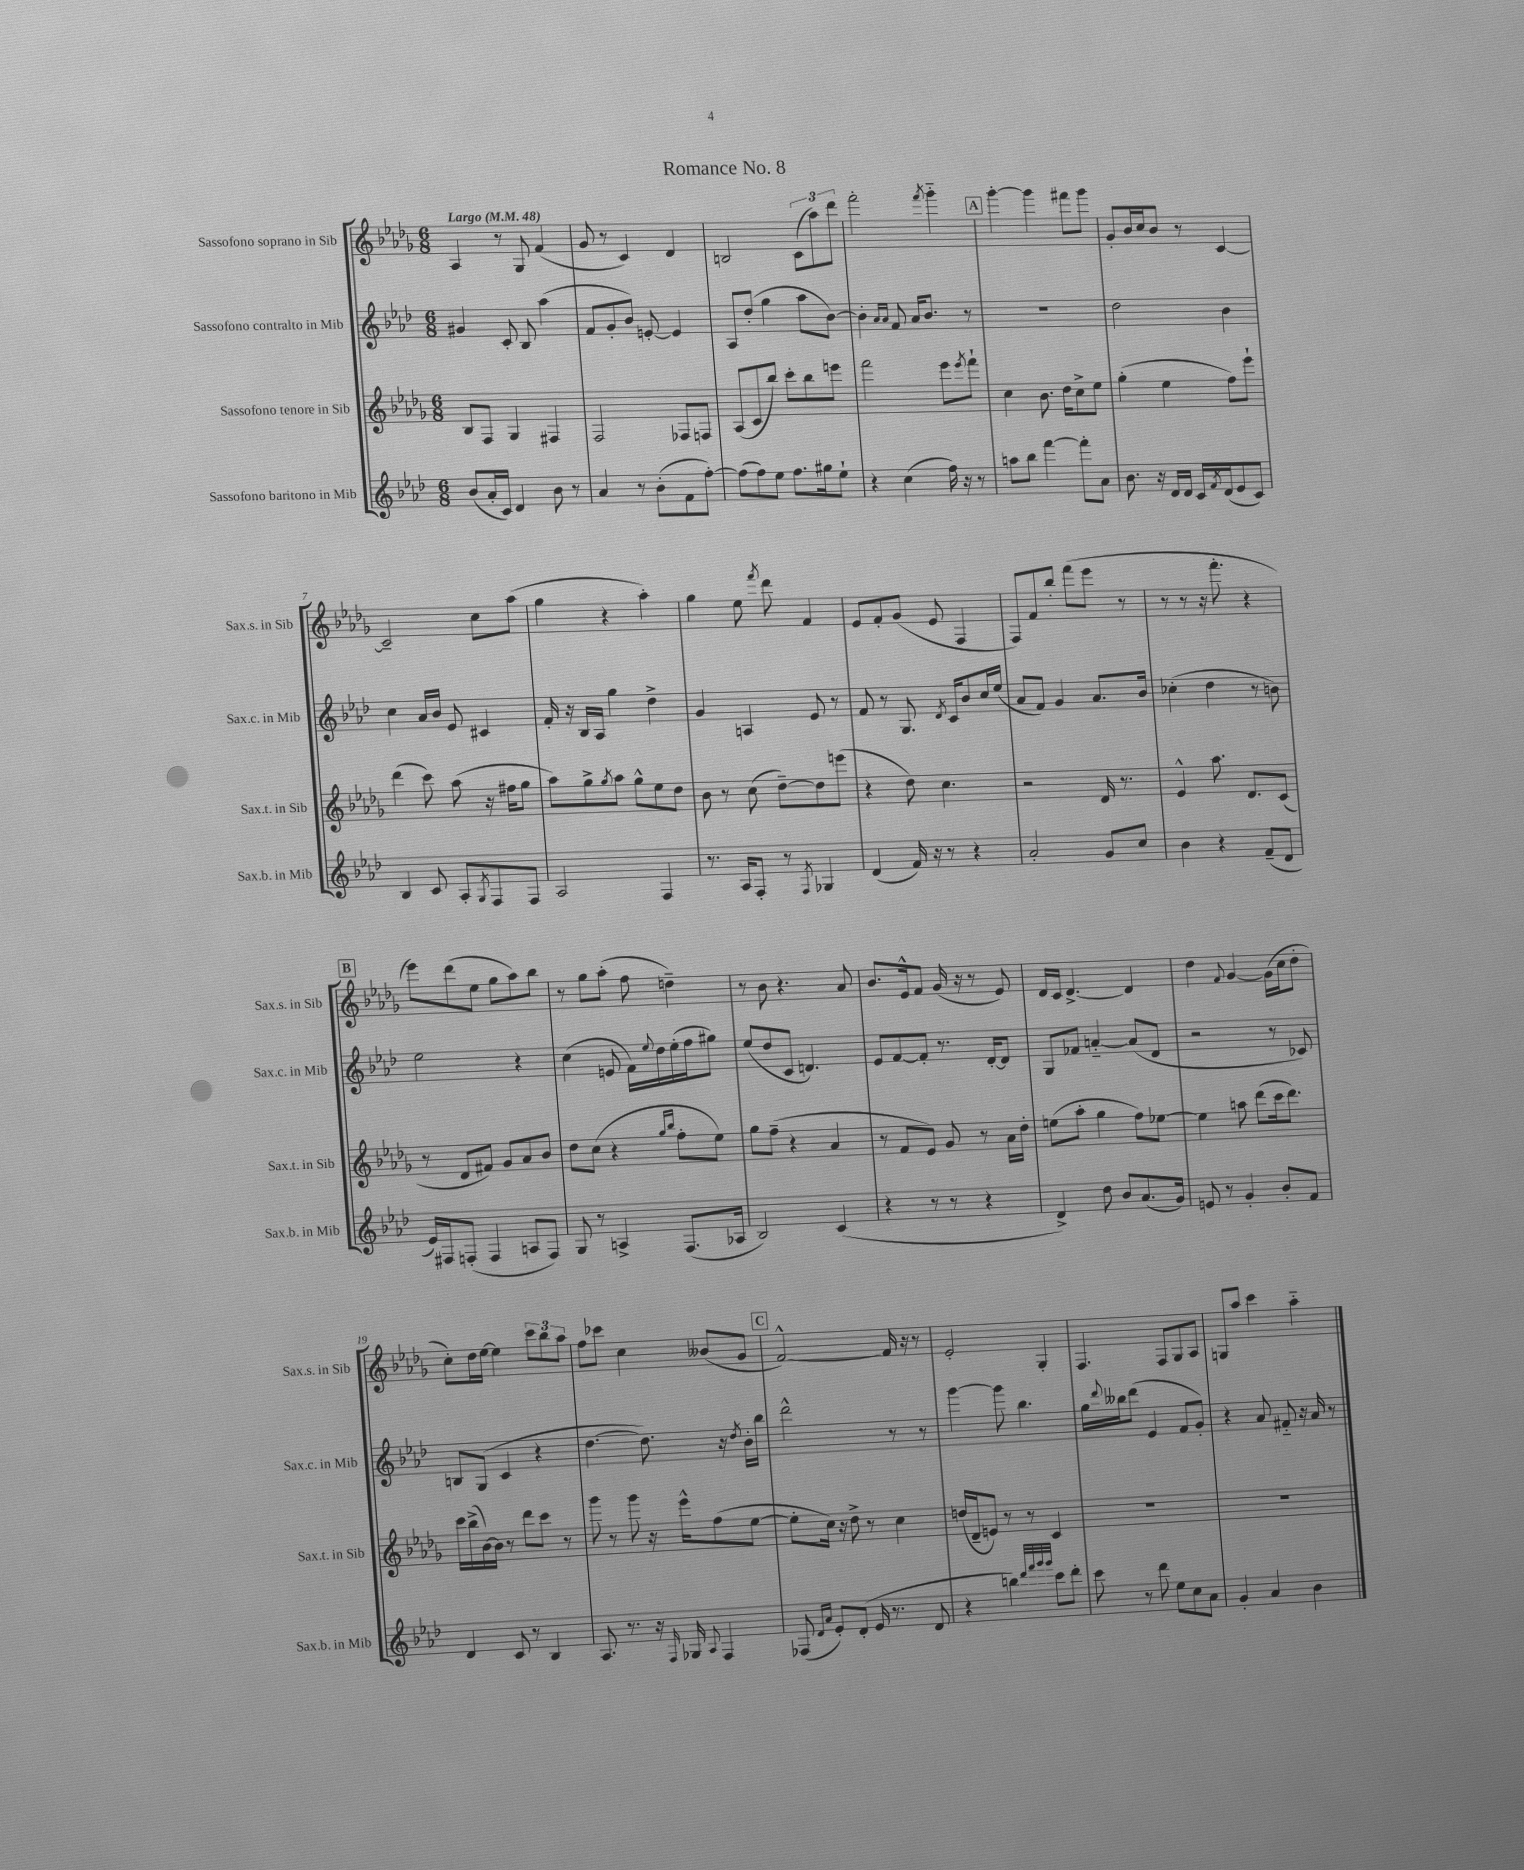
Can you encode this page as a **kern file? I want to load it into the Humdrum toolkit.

**kern	**kern	**kern	**kern
*staff4	*staff3	*staff2	*staff1
*clefG2	*clefG2	*clefG2	*clefG2
*k[b-e-a-d-]	*k[b-e-a-d-g-]	*k[b-e-a-d-]	*k[b-e-a-d-g-]
*M6/8	*M6/8	*M6/8	*M6/8
*MM48	*MM48	*MM48	*MM48
(8b-	8B-	4g#	4A-
16a-'	8F	.	.
16c)	.	.	.
4d-	4G-	8c'	8r
.	.	8B-	8G-
8b-	4F#	(4aa-	(4f
8r	.	.	.
=	=	=	=
4a-	2F	8f	8g-
.	.	8g'	8r
8r	.	8b-)	4c)
(8b-'	.	[8e'	.
8f	8F-	4e]	4d-
[8ff')	8F	.	.
=	=	=	=
(8ff]	(8A-	8A-	2B
8ff)	8c	(8dd-'	.
8ee-	8bb-)	4gg	.
8.ff	8ccc'	.	.
.	8bb-	8aa-	(12c
16gg#	.	.	.
.	.	.	12aa-)
8ee-`	8eee	[8b-)	.
.	.	.	12ddd-
=	=	=	=
4r	2fff	4b-']	2fff'
.	.	16qqa-	.
.	.	16qqa-	.
(4cc	.	8f	.
.	.	16a-	.
.	.	8.b-	.
.	.	.	8qfff
16ff)	8eee-	.	4ggg-'~
16r	.	.	.
.	8qeee-	.	.
8r	8fff`	8r	.
=	=	=	=
8aa	4cc	2.r	[4ggg-'
8bb-	.	.	.
[4fff	8.b-	.	4ggg-]
.	16dd-	.	.
8fff']	8cc^	.	8fff#
8a-	8ee-	.	8ggg-
=	=	=	=
8.b-	(4gg-'	2dd-	8g-'
.	.	.	16b-
16r	.	.	16cc
16d-	4ee-	.	8b-
16d-	.	.	.
16c	.	.	8r
8qf	.	.	.
(16d-	.	.	.
8e-	8ff)	4b-	[4c
8c)	8eee-`	.	.
=	=	=	=
4B-	(4ddd-	4cc	2c~]
8c	8ccc)	16a-	.
.	.	16b-	.
8A-'	(8aa-	8e-	.
8qG	.	.	.
8F	16r	4c#	8cc
.	16ff#	.	.
8F	8gg-	.	(8aa-
=	=	=	=
2A-	8aa-)	16f'	4gg-
.	.	16r	.
.	8gg-^	16B-	.
.	.	16A-	.
.	8qgg-	.	.
.	8aa-	4gg	4r
.	8gg-^^	.	.
4F	8ee-	4dd-^	4aa-')
.	8dd-	.	.
=	=	=	=
8.r	8b-	4g	4gg-
.	8r	.	.
16A-	.	.	.
8F'	(8cc	4A	8ee-
.	.	.	8qfff
8r	[8dd-~)	.	8ddd-
8qF	.	.	.
4G-	8dd-]	8e-	4f
.	(8eee	8r	.
=	=	=	=
(4d-	4r	8f	8e-
.	.	8r	8f'
16f)	8dd-)	8.G	(8g-
16r	.	.	.
8r	4.cc	.	8e-
.	.	8qd-	.
.	.	16c	.
4r	.	8b-	4F
.	.	16cc	.
.	.	(16ee-	.
=	=	=	=
2a-'	2r	8a-	8F)
.	.	8f)	8f
.	.	4g	8bb-'
.	.	.	(8fff
8g	16d-	8.a-	8eee-
.	8.r	.	.
8cc	.	.	8r
.	.	16b-	.
=	=	=	=
4b-	4e-^^	(4cc-'	8r
.	.	.	8r
4r	8.aa-	4dd-	16r
.	.	.	8.fff'
.	8.d-	.	.
(8f~	.	8r	4r
8d-	(8c	8b)	.
=	=	=	=
16e-)	8r	2ee-	8eee-)
16F#	.	.	.
(8F'	8d-	.	(8ddd-
4F	8f#)	.	8ee-
.	8g-	.	8gg-
8A	8a-	4r	8aa-)
8F)	8b-	.	8bb-
=	=	=	=
8G	8dd-	(4cc	8r
8r	(8cc	.	8gg-
4A^	4r	8e	(8aa-'
.	.	16f)	8ff
.	.	8qqee-	.
.	.	16dd-	.
.	16qqgg-	.	.
.	16qqbb-	.	.
(8.F	8ff'	(16ee-'	4dd~)
.	.	16ff	.
.	8ee-)	8gg#)	.
16A-	.	.	.
=	=	=	=
2B-)	8gg-	(8ee-	8r
.	(8ff~	8dd-	8b-
.	4r	8c	4.r
.	.	4.d)	.
(4c	4a-	.	.
.	.	.	8a-
=	=	=	=
4r	8r	8e-	8.b-
.	8f	[8f	.
.	.	.	16e-^^
8r	8e-)	8f']	8f
8r	8g-	8.r	(16g-
.	.	.	16r
4r	8r	.	8r
.	.	[16d-'	.
.	16a-	8d-]	8e-)
.	16dd-'	.	.
=	=	=	=
4d-^)	(8ee	8G	16d-
.	.	.	16c
.	8aa-'	8f-	[4.d-^
8dd-	4gg-	[4a'~	.
8b-	.	.	.
(8.a-	8ff)	(8a]	4d-]
.	[8ee-	8d-	.
16g)	.	.	.
=	=	=	=
8e	4ee-]	2r	4dd-
8r	.	.	.
.	.	.	8qqf
4g'	8aa	.	[4g-
.	(8ddd-	.	.
8b-'	16ccc	8r	(16g-]
.	8.ddd-)	.	16cc
8f	.	8c-)	8dd-'
=	=	=	=
4d-	16ccc	8B	8cc')
.	(16bb-^	.	.
.	[16b-)	(8G	16dd-
.	16b-]	.	[16ee-
8c	8r	4c	4ee-]
8r	8ddd-	.	.
4B-	8ccc	4r	12ccc
.	.	.	12bb-
.	8r	.	.
.	.	.	12aa-
=	=	=	=
8.A-	8ggg-	[4.dd-	8ff
.	8r	.	8ccc-
8.r	.	.	.
.	8ggg-	.	4cc
16r	16r	8.dd-])	.
16qqF	.	.	.
16G-	16eee-^^	.	.
8qqA-	.	.	.
4F	(8ff	.	(8b--
.	.	16r	.
.	.	8qdd-	.
.	[8ee-	16b-'	8g-
.	.	16bb-	.
=	=	=	=
(8F-	8ee-']	2ddd-^^	[2f^^)
16qqd-	.	.	.
16qqa-	.	.	.
8e-')	16cc)	.	.
.	16r	.	.
(8d-'	8dd-^	.	.
16e-	8r	.	.
8.r	.	.	.
.	4cc	8r	16f]
.	.	.	16r
8d-	.	8r	8r
=	=	=	=
4r	(16dd	[4ggg	2e-'
.	16d-~	.	.
.	8e)	.	.
4bb)	8r	8ggg]	.
.	8r	4.bb-	.
32qqddd-	.	.	.
32qqfff	.	.	.
32qqggg	.	.	.
32qqggg	.	.	.
8ccc	4c	.	4G-'
8ddd-'	.	.	.
=	=	=	=
8ccc	2.r	16gg	4.F
.	.	8qqddd-	.
.	.	16bb--	.
8r	.	(8ddd-	.
8ddd-	.	4e-	.
8ee-	.	.	8F
8cc	.	8f	8G-
8a-	.	8g')	8A-
=	=	=	=
4g'	2.r	4r	8G
.	.	.	8aa-
4a-	.	8a-	4ccc
.	.	8f#'~	.
4b-	.	16r	4aa-'~
.	.	16a-	.
.	.	8r	.
==	==	==	==
*-	*-	*-	*-
